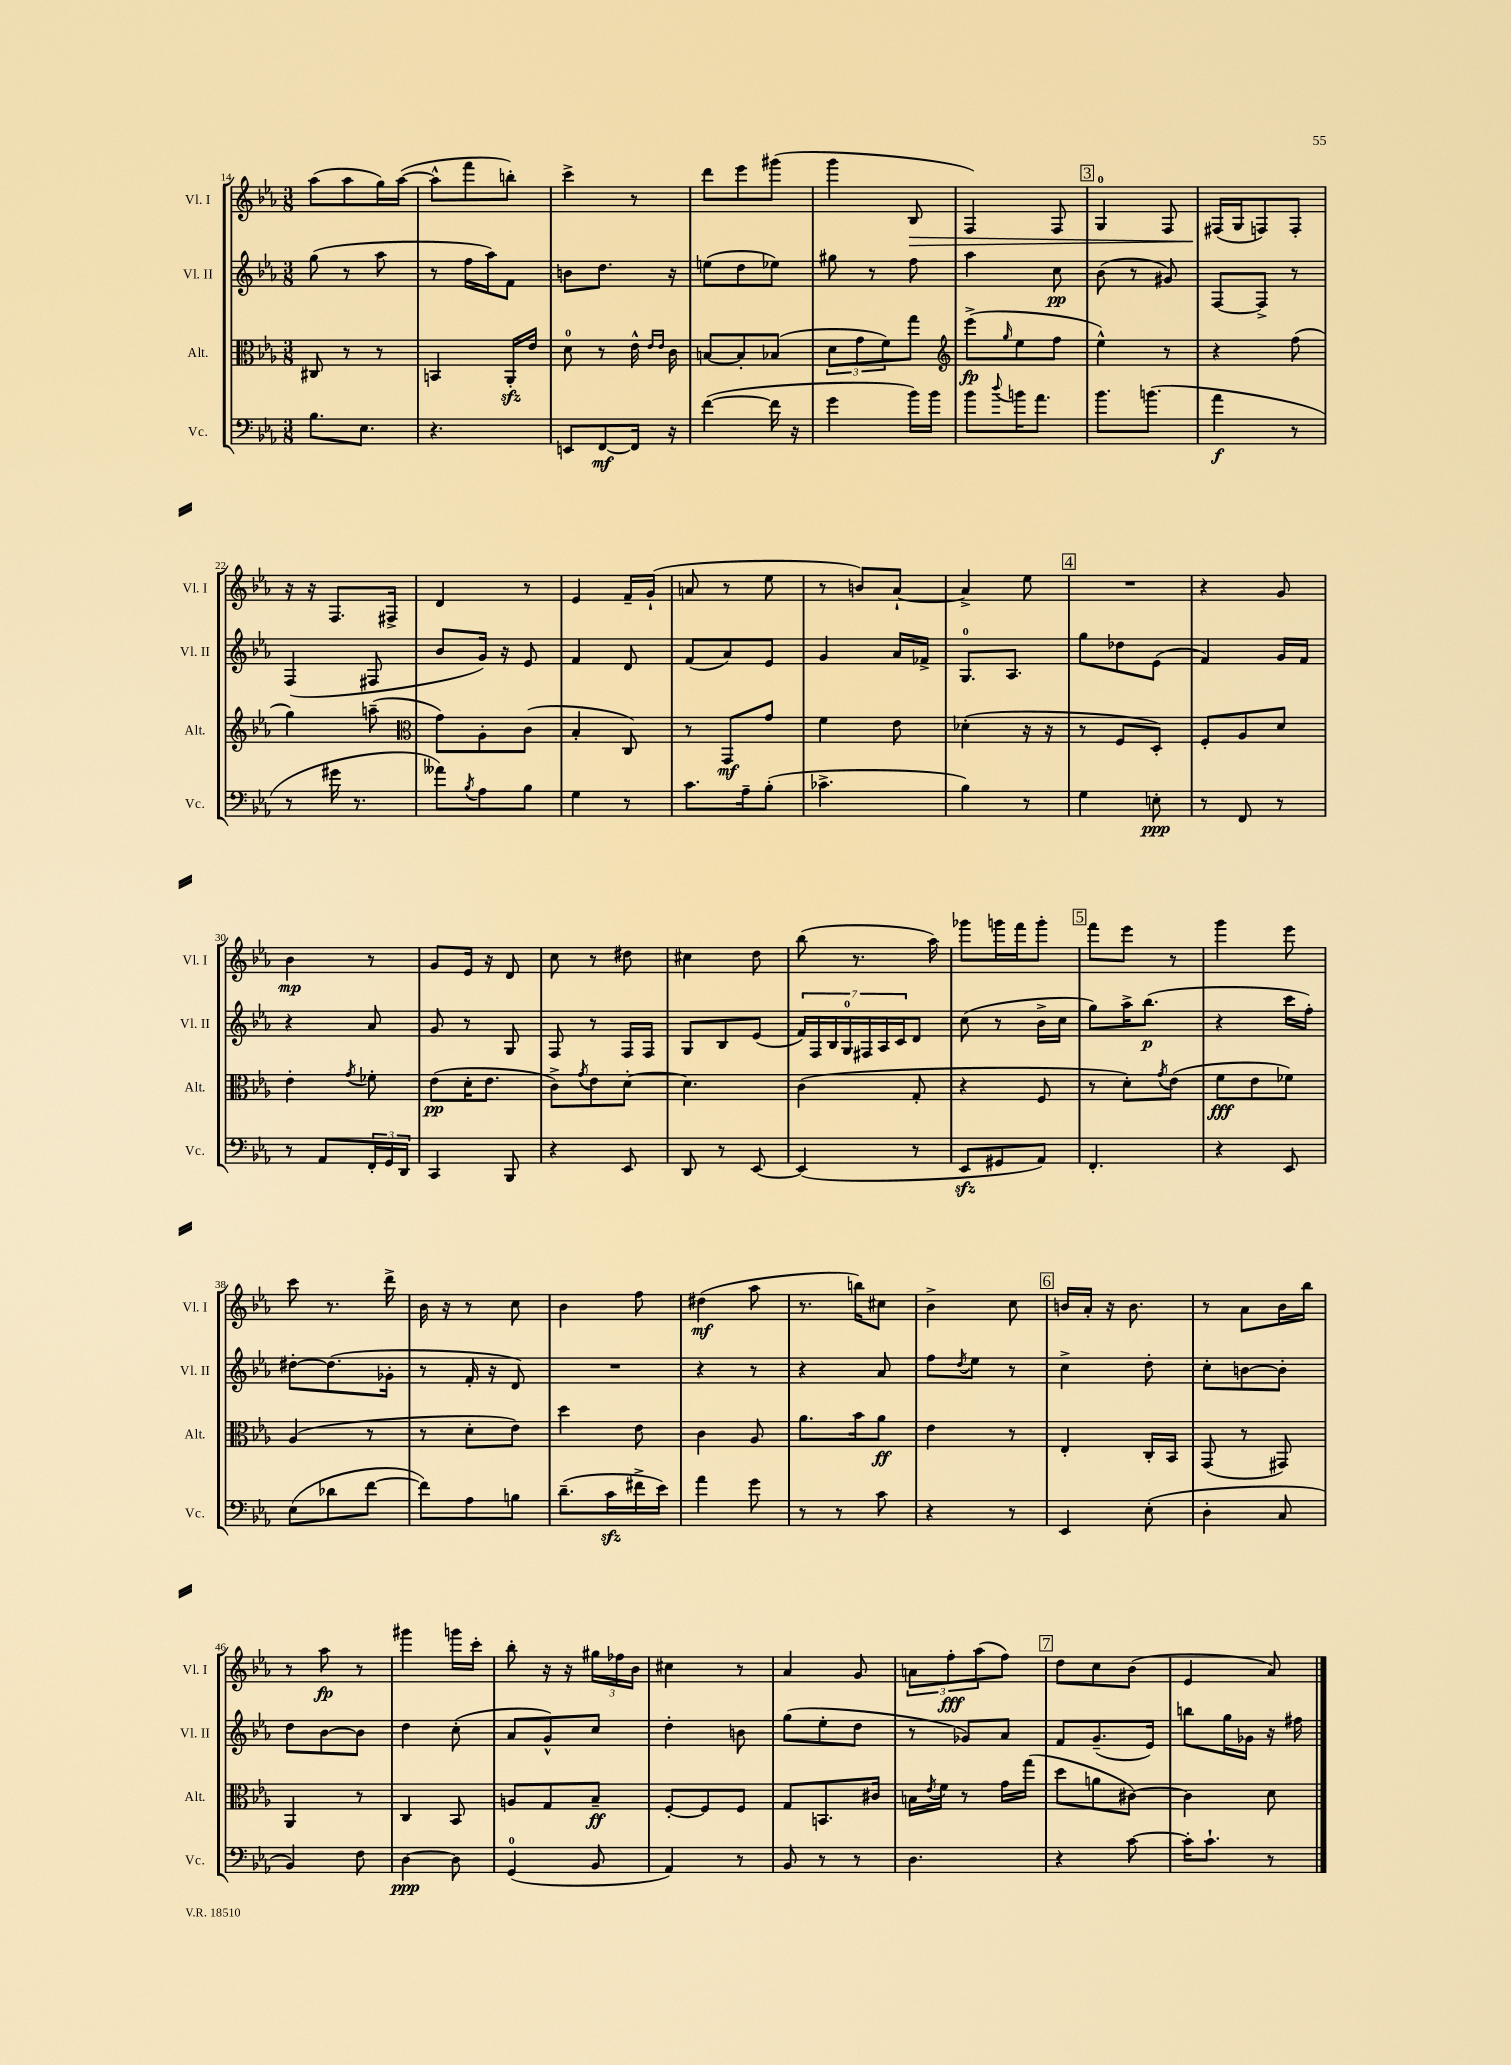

**kern	**dynam	**kern	**dynam	**kern	**dynam	**kern	**dynam
*part4	*part4	*part3	*part3	*part2	*part2	*part1	*part1
*staff4	*staff4	*staff3	*staff3	*staff2	*staff2	*staff1	*staff1
*I"Vc.	*	*I"Alt.	*	*I"Vl. II	*	*I"Vl. I	*
*I'Vc.	*	*I'Alt.	*	*I'Vl. II	*	*I'Vl. I	*
*clefF4	*	*clefC3	*	*clefG2	*	*clefG2	*
*k[b-e-a-]	*	*k[b-e-a-]	*	*k[b-e-a-]	*	*k[b-e-a-]	*
*M3/8	*	*M3/8	*	*M3/8	*	*M3/8	*
=14	=14	=14	=14	=14	=14	=14	=14
8.B-\L	.	8C#X/	.	(8gg\	.	(8aa-\L	.
.	.	8r	.	8r	.	8aa-\	.
8.E-\J	.	.	.	.	.	.	.
.	.	8r	.	8aa-\	.	16gg\L)	.
.	.	.	.	.	.	([16aa-\JJ	.
=15	=15	=15	=15	=15	=15	=15	=15
4.r	.	4BBn/	.	8r	.	8aa-^^\L]	.
.	.	.	.	16ff\LL	.	8fff\	.
.	.	.	.	16aa-\J)	.	.	.
.	.	16AA-zz'/LL	.	8f\J	.	8bbn'\J)	.
.	.	16e-/JJ	.	.	.	.	.
=16	=16	=16	=16	=16	=16	=16	=16
8EEn/L	.	8d\	.	8bn\L	.	4ccc^\	.
[8FF/	mf	8r	.	8.dd\J	.	.	.
16FF/Jk]	.	16e-^^\	.	.	.	8r	.
.	.	16qqe-/LL	.	.	.	.	.
.	.	16qqe-/JJ	.	.	.	.	.
16r	.	16c\	.	16r	.	.	.
=17	=17	=17	=17	=17	=17	=17	=17
([4f\	.	[8Bn/L	.	(8een\L	.	8ddd\L	.
.	.	8B'/]	.	8dd\	.	8eee-\	.
16f\]	.	(8B-X/J	.	8ee-X\J)	.	(8ggg#X\J	.
16r	.	.	.	.	.	.	.
=18	=18	=18	=18	=18	=18	=18	=18
4g\	.	12d\L	.	8gg#X\	.	4ggg\	.
.	.	12g\	.	.	.	.	.
.	.	.	.	8r	.	.	.
.	.	12f\)	.	.	.	.	.
!	!	!	!	!	!	!	!LO:HP:b
16b-\LL)	.	8gg\J	.	8ff\	.	8B-/	>
16b-\JJ	.	.	.	.	.	.	.
=19	=19	=19	=19	=19	=19	=19	=19
*	*	*clefG2	*	*	*	*	*
8b-\L	.	(8eee-^\L	fp	4aa-\	.	4F/)	.
8qqdd/	.	16qqgg/	.	.	.	.	.
16bn\K	.	8ee-\	.	.	.	.	.
8.a-\J	.	.	.	.	.	.	.
.	.	8ff\J	.	8cc\	pp	8F/	.
!!LO:REH:place=s1:t=3
=20	=20	=20	=20	=20	=20	=20	=20
8.b-\L	.	4ee-^^\)	.	(8b-\	.	4G/	.
.	.	.	.	8r	.	.	.
(8.bn\J	.	.	.	.	.	.	.
.	.	8r	.	8g#X/)	.	8F/	.
=21	=21	=21	=21	=21	=21	=21	=21
4a-\	f	4r	.	[8F/L	.	(16F#X/LL	.
.	.	.	.	.	.	16G/J	]
.	.	.	.	8F^/J]	.	8Fn/)	.
8r	.	(8ff\	.	8r	.	8F'/J	.
!!LO:LB:g=z
=22	=22	=22	=22	=22	=22	=22	=22
8r	.	4gg\)	.	(4F/	.	16r	.
.	.	.	.	.	.	16r	.
16g#X\	.	.	.	.	.	8.F/L	.
8.r	.	.	.	.	.	.	.
.	.	(8aan~\	.	8F#X/	.	.	.
.	.	.	.	.	.	16F#X^/Jk	.
=23	=23	=23	=23	=23	=23	=23	=23
*	*	*clefC3	*	*	*	*	*
8a--X\L)	.	8g\L)	.	8b-/L	.	4d/	.
8qB-/	.	.	.	.	.	.	.
8A-\	.	8A-'\	.	16g/Jk)	.	.	.
.	.	.	.	16r	.	.	.
8B-\J	.	(8c\J	.	8e-/	.	8r	.
=24	=24	=24	=24	=24	=24	=24	=24
4G\	.	4B-'/	.	4f/	.	4e-/	.
8r	.	8C/)	.	8d/	.	16f~/LL	.
.	.	.	.	.	.	(16g`/JJ	.
=25	=25	=25	=25	=25	=25	=25	=25
8.c\L	.	8r	.	(8f/L	.	8an/	.
.	.	8GG/L	mf	8a-/)	.	8r	.
16A-~\k	.	.	.	.	.	.	.
(8B-'\J	.	8g/J	.	8e-/J	.	8ee-\	.
=26	=26	=26	=26	=26	=26	=26	=26
4.c-X^\	.	4f\	.	4g/	.	8r	.
.	.	.	.	.	.	8bn/L)	.
.	.	8e-\	.	16a-/LL	.	[8a-`/J	.
.	.	.	.	16f-X^/JJ	.	.	.
=27	=27	=27	=27	=27	=27	=27	=27
4B-\)	.	(4d-X'\	.	8.G/L	.	4a-^/]	.
.	.	.	.	8.A-/J	.	.	.
8r	.	16r	.	.	.	8ee-\	.
.	.	16r	.	.	.	.	.
!!LO:REH:place=s1:t=4
=28	=28	=28	=28	=28	=28	=28	=28
4G\	.	8r	.	8gg\L	.	4.r	.
.	.	8F/L	.	8dd-X\	.	.	.
8En'\	ppp	8D'/J)	.	(8e-\J	.	.	.
=29	=29	=29	=29	=29	=29	=29	=29
8r	.	8F'/L	.	4f/)	.	4r	.
8FF/	.	8A-/	.	.	.	.	.
8r	.	8d/J	.	16g/LL	.	8g/	.
.	.	.	.	16f/JJ	.	.	.
!!LO:LB:g=z
=30	=30	=30	=30	=30	=30	=30	=30
8r	.	4e-'\	.	4r	.	4b-\	mp
8AA-/L	.	.	.	.	.	.	.
.	.	8qg/	.	.	.	.	.
24FF'/L	.	8f-X'\	.	8a-/	.	8r	.
24GG/	.	.	.	.	.	.	.
24DD/JJ	.	.	.	.	.	.	.
=31	=31	=31	=31	=31	=31	=31	=31
4CC/	.	(8e-\L	pp	8g/	.	8g/L	.
.	.	16d'\K	.	8r	.	16e-/Jk	.
.	.	8.e-\J	.	.	.	16r	.
8BBB-/	.	.	.	8G/	.	8d/	.
=32	=32	=32	=32	=32	=32	=32	=32
4r	.	8c^\L)	.	8F/	.	8cc\	.
.	.	8qg/	.	.	.	.	.
.	.	8e-\	.	8r	.	8r	.
8EE-/	.	[8d'\J	.	16F/LL	.	8dd#X\	.
.	.	.	.	16F/JJ	.	.	.
=33	=33	=33	=33	=33	=33	=33	=33
8DD/	.	4.d\]	.	8G/L	.	4cc#X\	.
8r	.	.	.	8B-/	.	.	.
[8EE-/	.	.	.	(8e-/J	.	8dd\	.
=34	=34	=34	=34	=34	=34	=34	=34
(4EE-/]	.	(4c\	.	28f/LL)	.	(8bb-\	.
.	.	.	.	28F/	.	.	.
.	.	.	.	28B-/	.	.	.
.	.	.	.	28G/	.	.	.
.	.	.	.	.	.	8.r	.
.	.	.	.	28F#X/	.	.	.
.	.	.	.	28A-/	.	.	.
.	.	.	.	28c/J	.	.	.
8r	.	8G'/	.	8d/J	.	.	.
.	.	.	.	.	.	16aa-\)	.
=35	=35	=35	=35	=35	=35	=35	=35
8EE-zz/L	.	4r	.	(8cc\	.	8ggg-X\L	.
8GG#X/	.	.	.	8r	.	16gggn\L	.
.	.	.	.	.	.	16fff\J	.
8AA-/J)	.	8F/	.	16b-^\LL	.	8ggg'\J	.
.	.	.	.	16cc\JJ	.	.	.
!!LO:REH:place=s1:t=5
=36	=36	=36	=36	=36	=36	=36	=36
4.FF'/	.	8r	.	8gg\L)	.	8fff\L	.
.	.	8d'\L)	.	16aa-^\K	.	8eee-\J	.
.	.	.	.	(8.bb-\J	p	.	.
.	.	8qg/	.	.	.	.	.
.	.	(8e-\J	.	.	.	8r	.
=37	=37	=37	=37	=37	=37	=37	=37
4r	.	8f\L	fff	4r	.	4ggg\	.
.	.	8e-\	.	.	.	.	.
8EE-/	.	8f-X\J)	.	16ccc\LL	.	8eee-\	.
.	.	.	.	16ff'\JJ)	.	.	.
!!LO:LB:g=z
=38	=38	=38	=38	=38	=38	=38	=38
(8E-\L	.	(4A-/	.	[8dd#X'\L	.	8ccc\	.
8d-X\	.	.	.	(8.dd#\]	.	8.r	.
[8f\J	.	8r	.	.	.	.	.
.	.	.	.	16g-X'\Jk	.	16ddd^\	.
=39	=39	=39	=39	=39	=39	=39	=39
8f\L])	.	8r	.	8r	.	16b-\	.
.	.	.	.	.	.	16r	.
8A-\	.	8d'\L	.	16f'/	.	8r	.
.	.	.	.	16r	.	.	.
8Bn\J	.	8e-\J)	.	8d/)	.	8cc\	.
=40	=40	=40	=40	=40	=40	=40	=40
(8.d~\L	.	4dd\	.	4.r	.	4b-\	.
16czz\L	.	.	.	.	.	.	.
16f#X^\	.	8e-\	.	.	.	8ff\	.
16e-\JJ)	.	.	.	.	.	.	.
=41	=41	=41	=41	=41	=41	=41	=41
4a-\	.	4c\	.	4r	.	(4dd#X\	mf
8g\	.	8A-/	.	8r	.	8aa-\	.
=42	=42	=42	=42	=42	=42	=42	=42
8r	.	8.a-\L	.	4r	.	8.r	.
8r	.	.	.	.	.	.	.
.	.	16b-\k	.	.	.	16bbn\KL)	.
8c\	.	8a-\J	ff	8a-/	.	8cc#X\J	.
=43	=43	=43	=43	=43	=43	=43	=43
4r	.	4e-\	.	8ff\L	.	4b-^\	.
.	.	.	.	8qdd/	.	.	.
.	.	.	.	8ee-\J	.	.	.
8r	.	8r	.	8r	.	8cc\	.
!!LO:REH:place=s1:t=6
=44	=44	=44	=44	=44	=44	=44	=44
4EE-/	.	4E-'/	.	4cc^\	.	16bn/LL	.
.	.	.	.	.	.	16a-'/JJ	.
.	.	.	.	.	.	16r	.
.	.	.	.	.	.	8.b\	.
(8E-'\	.	16C'/LL	.	8dd'\	.	.	.
.	.	16BB-/JJ	.	.	.	.	.
=45	=45	=45	=45	=45	=45	=45	=45
4D'\	.	(8GG/	.	8cc'\L	.	8r	.
.	.	8r	.	[8bn\	.	8a-\L	.
8C/	.	8GG#X/)	.	8b'\J]	.	16b-\L	.
.	.	.	.	.	.	16bb-\JJ	.
!!LO:LB:g=z
=46	=46	=46	=46	=46	=46	=46	=46
4BB-/)	.	4AA-/	.	8dd\L	.	8r	.
.	.	.	.	[8b-\	.	8aa-\	fp
8F\	.	8r	.	8b-\J]	.	8r	.
=47	=47	=47	=47	=47	=47	=47	=47
[4D\	ppp	4C/	.	4dd\	.	4ggg#X\	.
8D\]	.	8BB-/	.	(8cc'\	.	16gggn\LL	.
.	.	.	.	.	.	16ccc'\JJ	.
=48	=48	=48	=48	=48	=48	=48	=48
(4GG/	.	8An/L	.	8a-/L	.	8bb-'\	.
.	.	8G/	.	8g^^/)	.	16r	.
.	.	.	.	.	.	16r	.
8BB-/	.	8B-~/J	ff	8cc/J	.	24gg#X\LL	.
.	.	.	.	.	.	24ff-X\	.
.	.	.	.	.	.	24b-\JJ	.
=49	=49	=49	=49	=49	=49	=49	=49
4AA-/)	.	[8F'/L	.	4dd'\	.	4cc#X\	.
.	.	8F/]	.	.	.	.	.
8r	.	8F/J	.	8bn\	.	8r	.
=50	=50	=50	=50	=50	=50	=50	=50
8BB-/	.	8G/L	.	(8gg\L	.	4a-/	.
8r	.	8.BBn/	.	8ee-'\	.	.	.
8r	.	.	.	8dd\J	.	8g/	.
.	.	16c#X/Jk	.	.	.	.	.
=51	=51	=51	=51	=51	=51	=51	=51
4.D\	.	16Bn\LL	.	8r	.	12an\L	.
.	.	8qe-/	.	.	.	.	.
.	.	16f\JJ	.	.	.	.	.
.	.	.	.	.	.	12ff'\	fff
.	.	8r	.	8g-X/L)	.	.	.
.	.	.	.	.	.	(12aa-\	.
.	.	16g\LL	.	8a-/J	.	8ff\J)	.
.	.	(16gg\JJ	.	.	.	.	.
!!LO:REH:place=s1:t=7
=52	=52	=52	=52	=52	=52	=52	=52
4r	.	8dd\L	.	8f/L	.	8dd\L	.
.	.	8an\	.	(8.g~/	.	8cc\	.
[8c\	.	[8c#X\J)	.	.	.	(8b-\J	.
.	.	.	.	16e-/Jk)	.	.	.
=53	=53	=53	=53	=53	=53	=53	=53
16c'\KL]	.	4c#\]	.	8bbn\L	.	4e-/	.
8.c`\J	.	.	.	.	.	.	.
.	.	.	.	16gg\L	.	.	.
.	.	.	.	16g-X\JJ	.	.	.
8r	.	8d\	.	16r	.	8a-/)	.
.	.	.	.	16ff#X\	.	.	.
==	==	==	==	==	==	==	==
*-	*-	*-	*-	*-	*-	*-	*-
